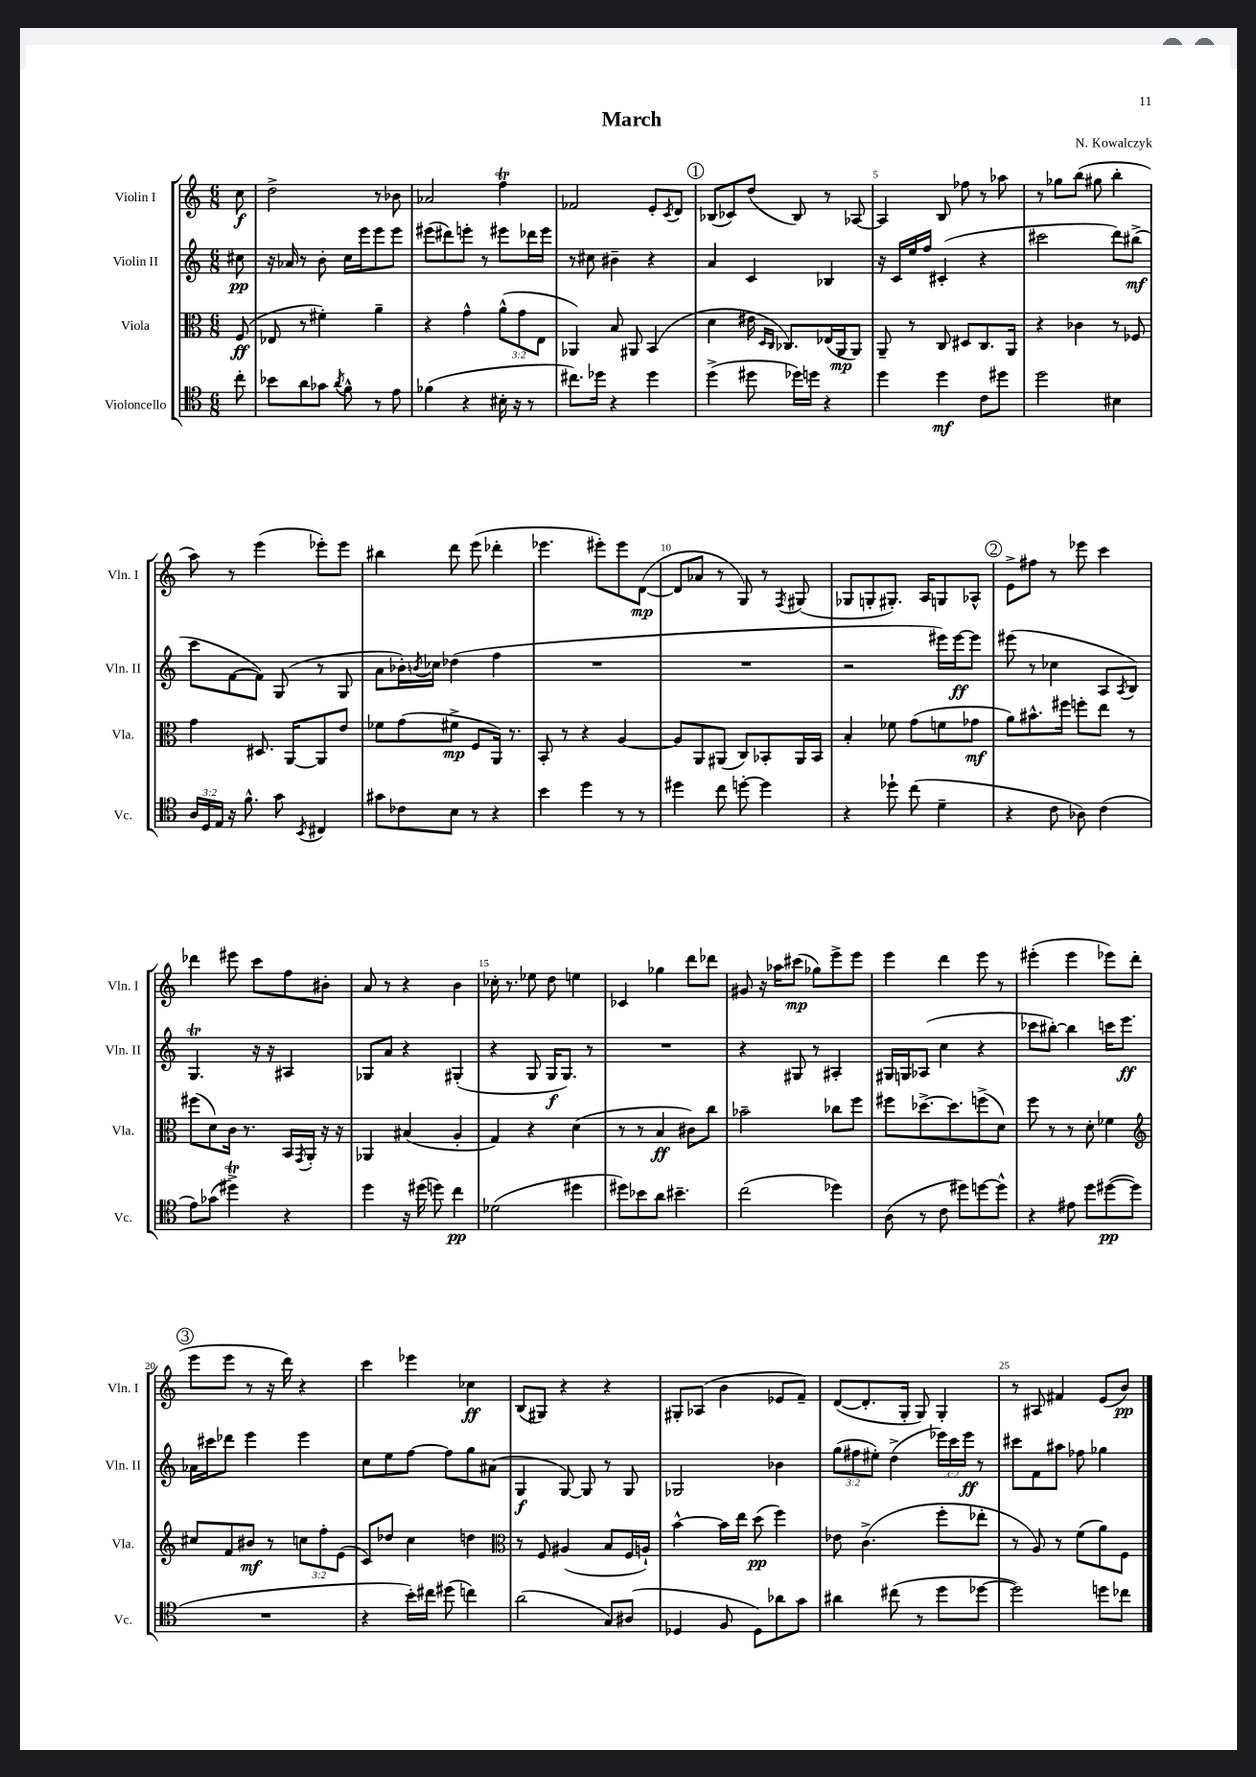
\header { title = "March" composer = "N. Kowalczyk" }
<<
\new StaffGroup <<
\new Staff = "s0" \with { instrumentName = "Violin I" shortInstrumentName = "Vln. I" } {
    \clef treble \key c \major \numericTimeSignature \time 6/8 \partial 8
    c''8\f |
    d''2-> r8 bes'8 |
    aes'2 f''4\trill |
    fes'2 e'8-. \acciaccatura { c'8 } d'8 |
    \mark \markup { \circle "1" } bes8( ces'8) d''8( bes8) r8 aes8~ |
    aes4 b8 fes''8 r8 aes''8 |
    r8 ges''8 b''8( gis''8 b''4-. |
    a''8) r8 e'''4( ees'''8-.) ees'''8 |
    bis''4 d'''8 e'''8( des'''4-. |
    ees'''4. eis'''8-.) eis'''8 d'8~\mp( |
    d'8 aes'8 r8 g8) r8 \acciaccatura { f8 } gis8( |
    ges8 g8-. gis8.-.) a16 g8 aes8-^ |
    \mark \markup { \circle "2" } e'8-> fis''8 r8 ees'''8 c'''4 |
    des'''4 eis'''8 c'''8 f''8 bis'8-. |
    a'8 r8 r4 b'4 |
    ces''16-. r8. ees''8 d''8 e''4 |
    ces'4 ges''4 d'''8 des'''8 |
    gis'8 r16 aes''16 cis'''8\mp( ges''8) e'''8-> e'''8 |
    e'''4 d'''4 e'''8 r8 |
    eis'''4-.( eis'''4 ees'''8) d'''8( |
    \mark \markup { \circle "3" } e'''8 e'''8 r8 r16 d'''16) r4 |
    c'''4 ees'''4 ces''4\ff |
    b8( gis8) r4 r4 |
    gis8-. aes8( b'4 ees'8 f'8--) |
    d'8~( d'8.-. g16-. g8) g4-. |
    r8 ais8 fis'4 e'8( b'8\pp) \bar "|." |
}
\new Staff = "s1" \with { instrumentName = "Violin II" shortInstrumentName = "Vln. II" } {
    \clef treble \key c \major \numericTimeSignature \time 6/8 \override Staff.TupletNumber.text = #tuplet-number::calc-fraction-text \partial 8
    cis''8\pp |
    r16 aes'16 r8 b'8-. c''16 e'''16 e'''8 e'''8 |
    eis'''8( dis'''8) e'''8-. r8 eis'''8 des'''16 eis'''16 |
    r8 cis''8 bis'4-- r4 |
    \mark \markup { \circle "1" } a'4 c'4 bes4 |
    r16 c'16 e''16 f''16 cis'4-.( r4 |
    cis'''2 d'''8) bis''8->\mf( |
    c'''8 f'8~ f'8) g8( r8 g8 |
    a'8 bes'16-.) \acciaccatura { b'8 } ces''16 des''4( f''4 |
    R2. |
    R2. |
    r2 eis'''16) eis'''16~\ff eis'''8 |
    \mark \markup { \circle "2" } eis'''8( r8 ces''4 a8 \acciaccatura { a8 } b8) |
    g4.\trill r16 r16 ais4 |
    ges8 a'8 r4 gis4-.( |
    r4 g8 g16\f g8.) r8 |
    R2. |
    r4 gis8 r8 ais4-. |
    gis16 g16 aes8( c''4 r4 |
    ces'''8 bis''8~-.) bis''4 c'''16 e'''8.\ff |
    \mark \markup { \circle "3" } aes'16 cis'''16 des'''8 e'''4 e'''4 |
    c''8 e''8 f''8~ f''8 g''8 ais'8( |
    g4\f g8~) g8 r8 g8 |
    ges2 bes'4 |
    \tuplet 3/2 { g''8( fis''8 eis''8-.) } d''4->( \tuplet 3/2 { ees'''16) c'''16 ees'''16\ff } r8 |
    cis'''8 f'8 ais''8 fes''8 ges''4 \bar "|." |
}
\new Staff = "s2" \with { instrumentName = "Viola" shortInstrumentName = "Vla." } {
    \clef alto \key c \major \numericTimeSignature \time 6/8 \override Staff.TupletNumber.text = #tuplet-number::calc-fraction-text \partial 8
    f8\ff( |
    ees8 r8 fis'4-.) a'4-- |
    r4 g'4-^ \tuplet 3/2 { a'8-^( g'8 e8 } |
    aes,4) b8 ais,8 b,4( |
    \mark \markup { \circle "1" } d'4 eis'16 \grace { d16 c16 } ces8.) ees16( a,16\mp a,8) |
    a,8-- r8 c8 dis8 c8. a,16 |
    r4 ces'4 r8 fes8 |
    g'4 dis8. a,16~ a,8 e'8 |
    fes'8 g'8( fis'8->\mp f8 a,16) r8. |
    b,8-. r8 r4 a4~ |
    a8 a,8 ais,8( c8) bes,8-. ais,16 bes,16 |
    b4-. fes'8 g'8( f'8 ges'8\mf |
    \mark \markup { \circle "2" } a'8) bis'8.-^ fis''16 f''8-. e''8 r8 |
    fis''8( d'8) c'16 r8. b,16 \acciaccatura { g,8 } a,16-. r16 r16 |
    aes,4 bis4( a4-. |
    g4) r4 d'4( |
    r8 r8 b4\ff cis'8) c''8 |
    bes'2-- ces''8 f''8 |
    fis''8 des''8.~-> des''8. f''8->( d'8) |
    f''8 r8 r8 d'8-. fes'4 |
    \mark \markup { \circle "3" } \clef treble cis''8 f'8 bis'8\mf r8 \tuplet 3/2 { c''8 f''8-. e'8( } |
    c'8) des''8 c''4 d''4 |
    \clef alto r8 f8 ais4( b8 f16 a16-!) |
    b'4~-^ b'16 e''16 d''8\pp( f''4) |
    ees'8 c'4.->( f''8-. ees''8-. |
    r8 a8) r8 f'8( a'8) f8 \bar "|." |
}
\new Staff = "s3" \with { instrumentName = "Violoncello" shortInstrumentName = "Vc." } {
    \clef tenor \key c \major \numericTimeSignature \time 6/8 \override Staff.TupletNumber.text = #tuplet-number::calc-fraction-text \partial 8
    c''8-. |
    bes'8 a'8 ges'8 \acciaccatura { a'8 } f'8-^ r8 e'8 |
    fes'4( r4 bis16-. r16 r8 |
    cis''8.) des''16 r4 des''4 |
    \mark \markup { \circle "1" } d''4->( dis''8 des''16) d''16 r4 |
    d''4 d''4\mf c'8 dis''8 |
    d''2 bis4 |
    \tuplet 3/2 { a16 d16 e16 } r16 f'8.-^ g'8 \acciaccatura { b,8 } cis4 |
    gis'8 ces'8 b8 r8 r4 |
    b'4 d''4 r8 r8 |
    dis''4 c''8 d''8~-. d''4 |
    r4 des''8-! c''8( d'4-- |
    \mark \markup { \circle "2" } r4 c'8 aes8) c'4( |
    e'8) ges'8( dis''4->\trill) r4 |
    d''4 r16 dis''16( d''8) c''4\pp |
    des'2( dis''4 |
    dis''8) bes'8 a'8 bis'4.-- |
    c''2( des''4) |
    a8( r8 c'8 dis''8) d''8~ d''8-^ |
    r4 eis'8 d''8 dis''8~\pp( dis''8 |
    \mark \markup { \circle "3" } R2. |
    r4 b'16-.) cis''16 dis''8( c''4) |
    a'2( g8) ais8( |
    des4 f8 des8) aes'8 g'8 |
    ais'4 cis''8( r8 d''8 des''8~ |
    des''2) d''8 ces''8 \bar "|." |
}
>>
>>
\layout { \context { \Score \override BarNumber.break-visibility = ##(#f #t #t) barNumberVisibility = #(every-nth-bar-number-visible 5) } }
